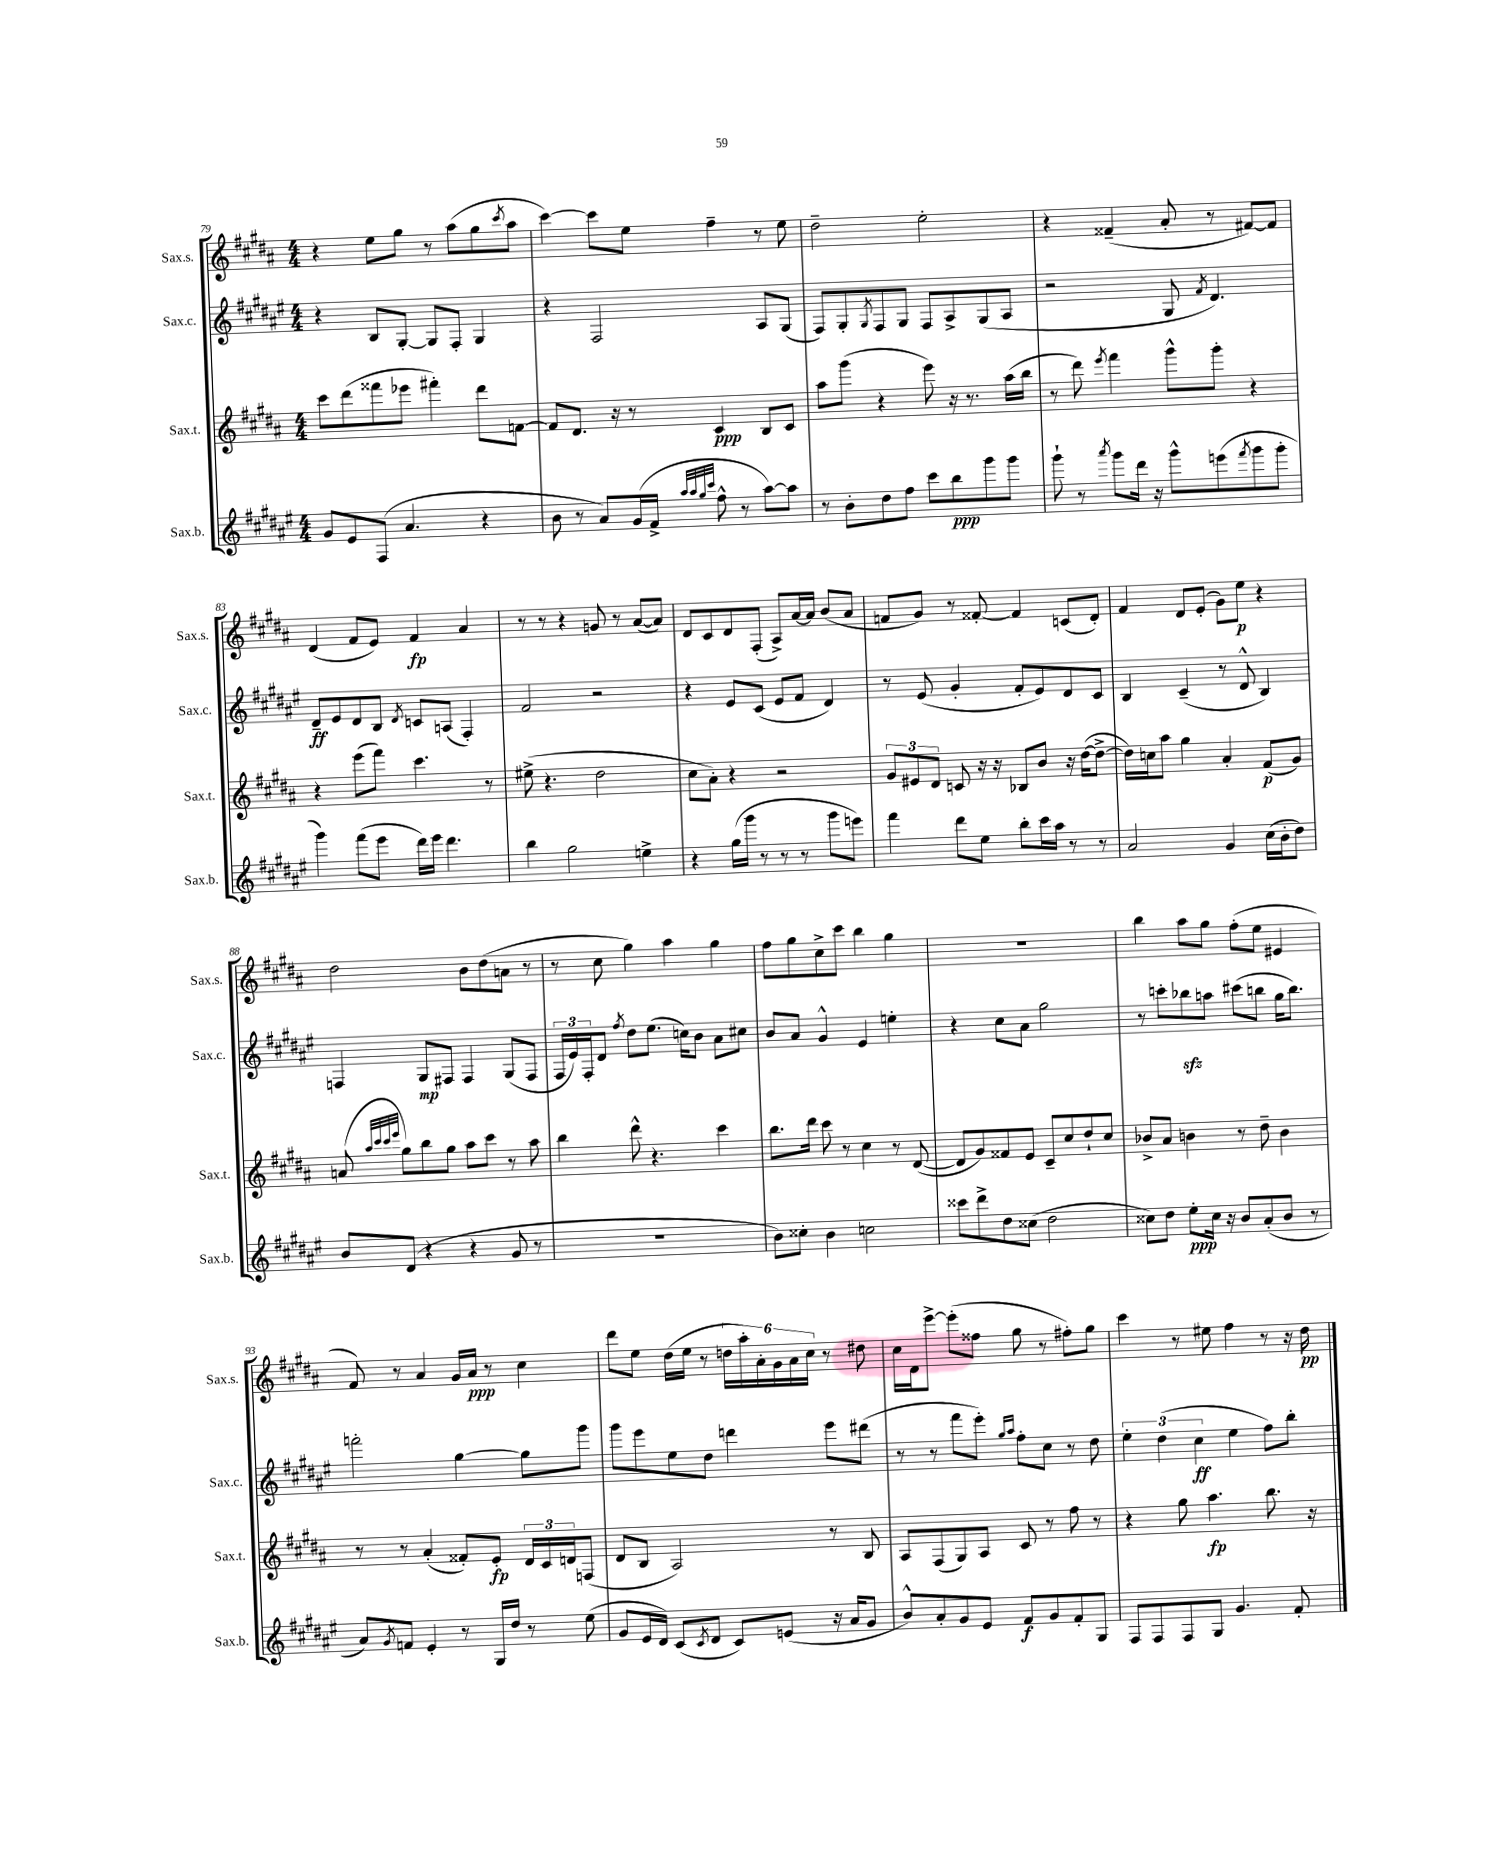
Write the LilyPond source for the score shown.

<<
\new StaffGroup <<
\new Staff = "s0" \with { instrumentName = "Sax.s." shortInstrumentName = "Sax.s." } {
    \clef treble \key b \major \numericTimeSignature \time 4/4
    r4 e''8 gis''8 r8 ais''8( gis''8 \acciaccatura { cis'''8 } ais''8 |
    cis'''4~) cis'''8 e''8 fis''4-- r8 e''8 |
    dis''2-- e''2-. |
    r4 fisis'4--( ais'8-. r8 fis'8~) fis'8 |
    dis'4( fis'8 e'8) fis'4\fp ais'4 |
    r8 r8 r4 g'8 r8 ais'8~( ais'8) |
    dis'8 cis'8 dis'8 fis8-.( ais8->) ais'16~ ais'16 b'8( ais'8 |
    f'8 gis'8) r8 fisis'8~-. fisis'4 c'8( dis'8-.) |
    fis'4 dis'8 e'8-.( gis'8) e''8\p r4 |
    dis''2 b'8 dis''8( a'8 r8 |
    r8 cis''8 gis''4) ais''4 gis''4 |
    fis''8 gis''8 cis''8-> cis'''8 b''4 gis''4 |
    R1 |
    b''4 ais''8 gis''8 fis''8-.( e''8 eis'4 |
    fis'8) r8 ais'4 gis'16 ais'16\ppp r8 cis''4 |
    dis'''8 e''8 dis''16( e''16 r8 \tuplet 6/4 { d''16 ais''16-.) ais'16-. gis'16 ais'16 cis''16 } r8 dis''8 |
    cis''16 dis'16 e'''8~-> e'''8-.( fisis''8 gis''8 r8 fis''8-.) gis''8 |
    cis'''4 r8 eis''8 fis''4 r8 r16 dis''16\pp \bar "|." |
}
\new Staff = "s1" \with { instrumentName = "Sax.c." shortInstrumentName = "Sax.c." } {
    \clef treble \key fis \major \numericTimeSignature \time 4/4
    r4 b8 gis8~-. gis8 fis8-. gis4 |
    r4 fis2 ais8 gis8( |
    fis8) gis8-. \acciaccatura { gis8 } fis8 gis8 fis8 ais8-> gis8( ais8 |
    r2 gis8 \acciaccatura { fis'8 } dis'4.) |
    dis'8--\ff eis'8 dis'8 b8 \acciaccatura { dis'8 } c'8 a8( fis4-.) |
    fis'2 r2 |
    r4 eis'8 cis'8( eis'8 fis'8 dis'4) |
    r8 eis'8( gis'4-. fis'8-. eis'8) dis'8 cis'8 |
    b4 cis'4--( r8 dis'8-^ b4) |
    f4 gis8\mp fis8 fis4 gis8( fis8 |
    \tuplet 3/2 { fis16 eis'16) fis16-. } dis'8 \acciaccatura { fis''8 } dis''8 eis''8.( c''16) b'8 ais'8 cis''8 |
    b'8 ais'8 gis'4-^ eis'4 e''4-. |
    r4 cis''8 ais'8 gis''2 |
    r8 c'''8-. bes''8\sfz a''8 cis'''8( b''8 gis''16 b''8.) |
    f'''2-. gis''4~ gis''8 gis'''8 |
    gis'''8 eis'''8 eis''8 dis''8 d'''4 eis'''8 dis'''8( |
    r8 r8 fis'''8 eis'''8-.) \grace { gis''16 ais''16 } fis''8-. cis''8 r8 dis''8 |
    \tuplet 3/2 { eis''4-. dis''4( cis''4\ff } eis''4 fis''8) b''8-. \bar "|." |
}
\new Staff = "s2" \with { instrumentName = "Sax.t." shortInstrumentName = "Sax.t." } {
    \clef treble \key b \major \numericTimeSignature \time 4/4
    cis'''8 dis'''8( fisis'''8 ees'''8 fis'''4-.) dis'''8 f'8~ |
    f'8 dis'8. r16 r8 cis'4\ppp b8 cis'8 |
    ais''8 gis'''8( r4 e'''8) r16 r8. ais''16( b''16 |
    r8 dis'''8) \acciaccatura { e'''8 } fis'''4 gis'''8-^ gis'''8-. r4 |
    r4 e'''8( fis'''8) cis'''4. r8 |
    eis''8->( r4. dis''2 |
    cis''8 ais'8-.) r4 r2 |
    \tuplet 3/2 { gis'8 eis'8 dis'8 } c'8 r16 r16 bes8 b'8 r16 dis''16~( dis''8~-> |
    dis''16) c''16 ais''8 gis''4 ais'4-. fis'8\p( gis'8) |
    a'8( \grace { ais''32 cis'''32 cis'''32 e'''32 } gis''8) b''8 gis''8 ais''8 cis'''8 r8 ais''8 |
    b''4 dis'''8-^ r4. cis'''4 |
    b''8. dis'''16 cis'''8 r8 cis''4 r8 dis'8~( |
    dis'8 gis'8) fisis'8 e'8 cis'8-- cis''8 dis''8-! cis''8 |
    bes'8-> ais'8 b'4 r8 dis''8-- b'4 |
    r8 r8 ais'4-.( fisis'8-.) e'8-.\fp \tuplet 3/2 { dis'16 cis'16 d'16 } f8( |
    dis'8 b8 ais2) r8 b8 |
    ais8 fis8( gis8) ais8 cis'8 r8 fis''8 r8 |
    r4 gis''8 ais''4.\fp b''8. r16 \bar "|." |
}
\new Staff = "s3" \with { instrumentName = "Sax.b." shortInstrumentName = "Sax.b." } {
    \clef treble \key fis \major \numericTimeSignature \time 4/4
    gis'8 eis'8 fis8( ais'4. r4 |
    b'8 r8 ais'8) gis'16( fis'16-> \grace { ais''32 ais''32 gis''32 cis'''32 } fis''8-^ r8 ais''8~) ais''8 |
    r8 b'8-. dis''8 fis''8 cis'''8 b''8\ppp gis'''8 gis'''8 |
    gis'''8-! r8 \acciaccatura { ais'''8 } gis'''8 dis'''16 r16 gis'''8-^ e'''8( \acciaccatura { fis'''8 } gis'''8 gis'''8-. |
    gis'''4) fis'''8( eis'''8 dis'''16) eis'''16 dis'''4. |
    b''4 gis''2 e''4-> |
    r4 gis''16( gis'''16 r8 r8 r8 gis'''8 e'''8) |
    fis'''4 dis'''8 eis''8 b''8-. cis'''16 ais''16 r8 r8 |
    ais'2 gis'4 cis''16( b'16-. dis''8) |
    b'8 dis'8( r4 r4 gis'8 r8 |
    R1 |
    b'8) cisis''8-. b'4 c''2 |
    cisis'''8 dis'''8-> dis''8 cisis''8( dis''2 |
    cisis''8) dis''8 eis''8-.\ppp cisis''16 r16 b'8 ais'8-.( b'8 r8 |
    ais'8) \acciaccatura { gis'8 } f'8 eis'4-. r8 gis16 dis''16 r8 eis''8( |
    gis'8 eis'16 dis'16) cis'8( \acciaccatura { cis'8 } dis'8 cis'8) e'8( r16 ais'16 gis'8 |
    b'8-^) ais'8-. gis'8 eis'8 fis'8\f gis'8 fis'8-. gis8 |
    fis8 fis8 fis8 gis8 gis'4. fis'8-. \bar "|." |
}
>>
>>
\layout { \context { \Score currentBarNumber = #79 } }
